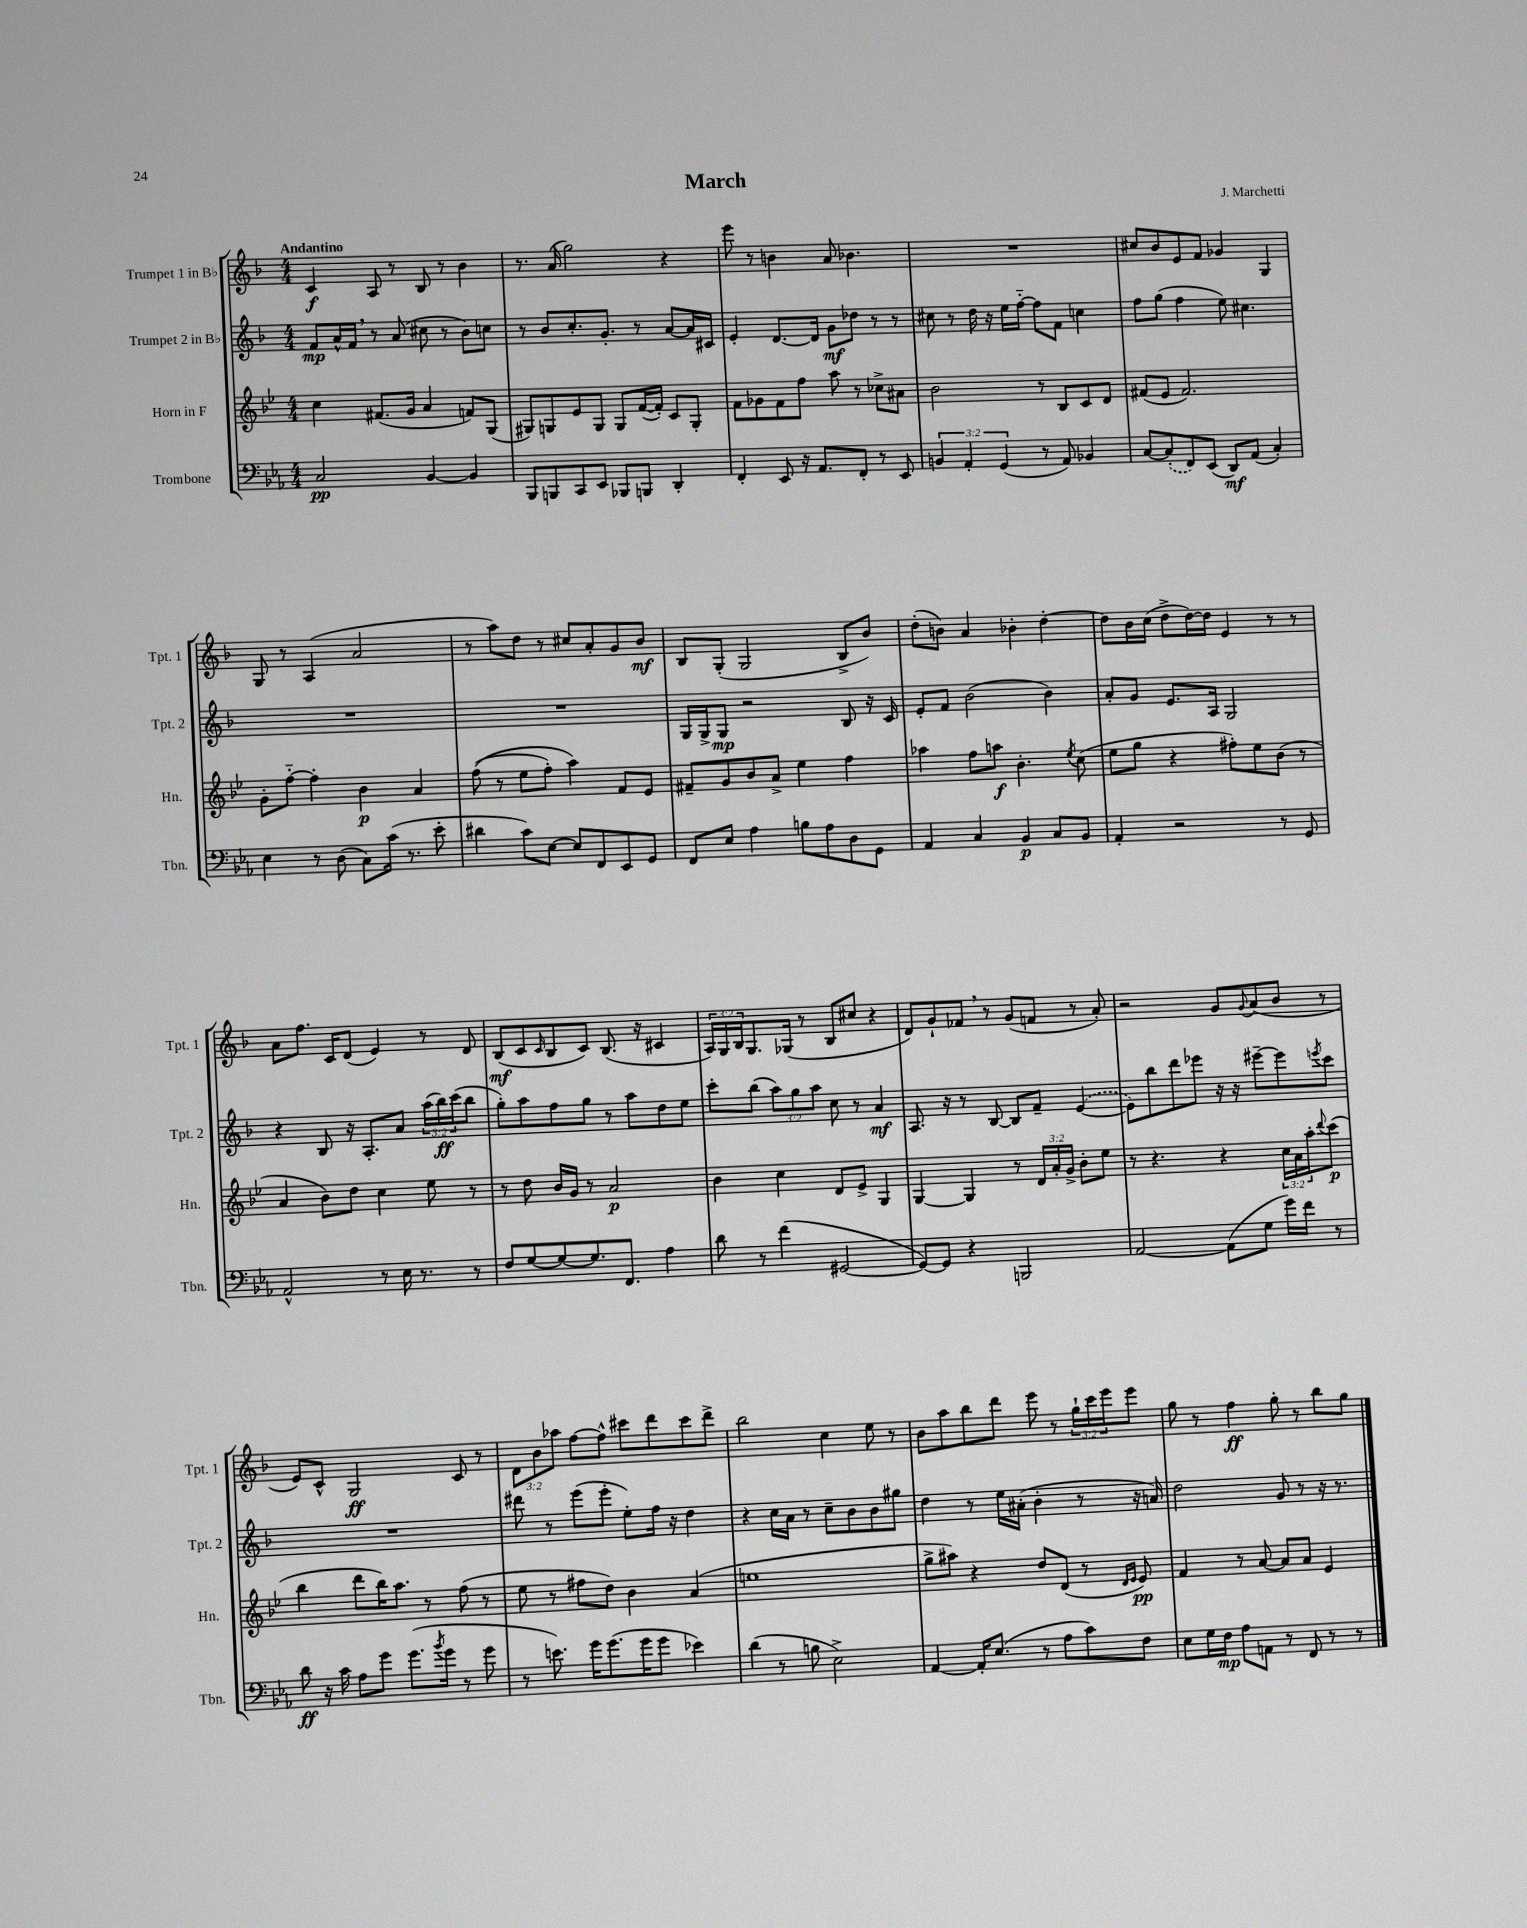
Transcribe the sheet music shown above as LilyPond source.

\header { title = "March" composer = "J. Marchetti" }
<<
\new StaffGroup <<
\new Staff = "s0" \with { instrumentName = "Trumpet 1 in Bb" shortInstrumentName = "Tpt. 1" } {
    \clef treble \key f \major \numericTimeSignature \time 4/4 \override Staff.TupletNumber.text = #tuplet-number::calc-fraction-text \tempo "Andantino"
    c'4\f a8 r8 bes8 r8 bes'4 |
    r8. a'16( g''2) r4 |
    e'''8 r8 b'4 a'8 bes'4. |
    R1 |
    cis''8 bes'8 e'8 f'8 ges'4 g4 |
    g8 r8 a4( a'2 |
    r8 a''8) d''8 r8 cis''8 a'8-. g'8 bes'8\mf |
    bes8 g8-.( g2 bes8-> bes'8) |
    d''8-.( b'8) a'4 bes'4-. d''4~-. |
    d''8 bes'16 c''16( d''8-> d''16~) d''16 e'4 r8 r8 |
    a'8 f''8. c'16 d'8( e'4) r8 d'8 |
    bes8\mf( c'8 \grace { c'16 } bes8 c'8) bes8.( r16 cis'4 |
    \tuplet 3/2 { a16) g16 bes16 } g8. ges16( r8 bes8 cis''8 r4 |
    d'8) g'8-! fes'8 \breathe r8 g'8( f'8 r8 a'8-.) |
    r2 g'8 \appoggiatura { g'8 } a'8( bes'8 r8 |
    e'8) c'8-^ g2\ff c'8 r8 |
    \tuplet 3/2 { d'8 bes'8 aes''8 } f''8~ f''8-^ cis'''8 d'''8 cis'''8 d'''8-> |
    bes''2 c''4 e''8 r8 |
    bes'8 a''8 bes''8 d'''8 e'''8 r8 \tuplet 3/2 { g''16-! c'''16 e'''16 } e'''8 |
    g''8 r8 f''4\ff g''8-. r8 bes''8 g''8 \bar "|." |
}
\new Staff = "s1" \with { instrumentName = "Trumpet 2 in Bb" shortInstrumentName = "Tpt. 2" } {
    \clef treble \key f \major \numericTimeSignature \time 4/4 \override Staff.TupletNumber.text = #tuplet-number::calc-fraction-text
    f'8\mp a'16-^ f'16 \breathe r8 a'8( cis''8 r8 bes'8) c''8 |
    r8 bes'8 c''8.-. g'8.-. r8 a'8~ a'16 cis'16 |
    e'4-. d'8.~ d'16 g'8\mf des''8 r8 r8 |
    cis''8 r8 d''16 r16 e''16 f''16~-_ f''8 f'8 c''4 |
    f''8 g''8( f''4 e''8) cis''4. |
    R1 |
    R1 |
    g16 g16-> g8\mp r2 bes8 r16 c'16 |
    e'8-. f'8 bes'2( bes'4) |
    a'8-. g'8 e'8. a16 g2 |
    r4 bes8 r16 a8.-. a'8 \tuplet 3/2 { a''16( bes''16\ff) c'''16( } bes''8 |
    g''8-.) a''8 f''8 g''8 r8 a''8 d''8 e''8 |
    c'''8-. bes''8( \tuplet 3/2 { a''8) g''8 a''8 } c''8 r8 a'4\mf |
    a8. r16 r8 bes8~ bes8 f'8-- \once \slurDashed e'4~( |
    e'8) bes''8 d'''8 ees'''8 r16 r16 eis'''8~-- eis'''8 \acciaccatura { e'''8 } c'''8 |
    R1 |
    dis'''8 r8 e'''8( e'''8-. e''8-.) f''16 r16 d''4 |
    r4 c''16 a'16 r8 c''8-- bes'8 bes'8 gis''8 |
    d''4 r8 e''16 ais'16-.( bes'4-. r8 r16 a'16) |
    d''2 g'8 r8 r16 r8. \bar "|." |
}
\new Staff = "s2" \with { instrumentName = "Horn in F" shortInstrumentName = "Hn." } {
    \clef treble \key bes \major \numericTimeSignature \time 4/4 \override Staff.TupletNumber.text = #tuplet-number::calc-fraction-text
    c''4 fis'8.( g'16 a'4 f'8) g8( |
    gis8) g8 ees'8 g8 g8 f'16~( f'16-.) c'8 g8-. |
    f'8 ges'8 f'8 f''8 a''8 r8 ces''8-> ais'8 |
    bes'2 r8 bes8 c'8 d'8 |
    fis'8( ees'8 fis'2.) |
    g'8-. f''8~-_ f''4-. bes'4\p a'4 |
    f''8(\( r8 ees''8 f''8-.) a''4\) f'8 ees'8 |
    fis'8-- g'8 bes'8 a'8-> ees''4 f''4 |
    aes''4 f''8 a''8\f bes'4.-. \acciaccatura { ees''8 } c''8( |
    ees''8 g''8 r4 fis''8-.) ees''8 bes'8( r8 |
    a'4 bes'8) d''8 c''4 ees''8 r8 |
    r8 d''8 bes'16 g'16 r8 a'2\p |
    bes'4 c''4 d'8 ees'8-> g4 |
    g4~ g4 r8 \tuplet 3/2 { d'16 a'16-. g'16-> } bes'8-. ees''8 |
    r8 r4. r4 \tuplet 3/2 { c''16 a'16 a''16-. } \appoggiatura { d'''8 } c'''8\p( |
    bes''4 d'''8 bes''16) a''8. r8 f''8( r8 |
    ees''8 r8 fis''8 d''8) bes'4 a'4( |
    e''1 |
    g''8-> ais''8) r4 d''8 d'8( r8 \grace { d'16 ees'16 } ees'8\pp) |
    f'4 r8 a'8~ a'8 a'8 ees'4 \bar "|." |
}
\new Staff = "s3" \with { instrumentName = "Trombone" shortInstrumentName = "Tbn." } {
    \clef bass \key ees \major \numericTimeSignature \time 4/4 \override Staff.TupletNumber.text = #tuplet-number::calc-fraction-text
    c2\pp bes,4~ bes,4 |
    bes,,8 b,,8 c,8 ees,8 bes,,8 b,,8 d,4-. |
    f,4-. ees,8 r16 aes,8. f,8-. r8 ees,8 |
    \tuplet 3/2 { b,4 aes,4-. g,4( } r8 aes,8) bes,4 |
    c8~ \once \slurDashed c8-.( f,8) ees,8( d,8\mf) aes,8( c4-.) |
    ees4 r8 d8( c8) c'16( r8. ees'8-. |
    dis'4 c'8) ees8~ ees8 f,8 ees,8 g,8 |
    f,8 ees8 aes4 b8 aes8 d8 g,8 |
    aes,4 c4 bes,4\p c8 bes,8 |
    aes,4-. r2 r8 g,8 |
    aes,2-^ r8 ees16 r8. r8 |
    f8 g8~ g8~ g8. f,8. aes4 |
    d'8 r8 f'4( gis,2~ |
    gis,8~) gis,8 r4 b,,2 |
    aes,2~ aes,8( g8 g'16) f'16 r8 |
    d'8\ff r16 c'16 aes8 g'8 g'8.( \acciaccatura { bes'8 } g'16 r8 g'8 |
    r8 e'8.) g'16 g'8.( g'16 g'8 ees'4) |
    d'4( r8 b8 ees2->) |
    aes,4~ aes,16-. ees8.( r8 aes8 c'8) f8 |
    ees8 g16 f16\mp aes8 a,8 r8 f,8 r8 r8 \bar "|." |
}
>>
>>
\layout { \context { \Score \remove "Bar_number_engraver" } }
